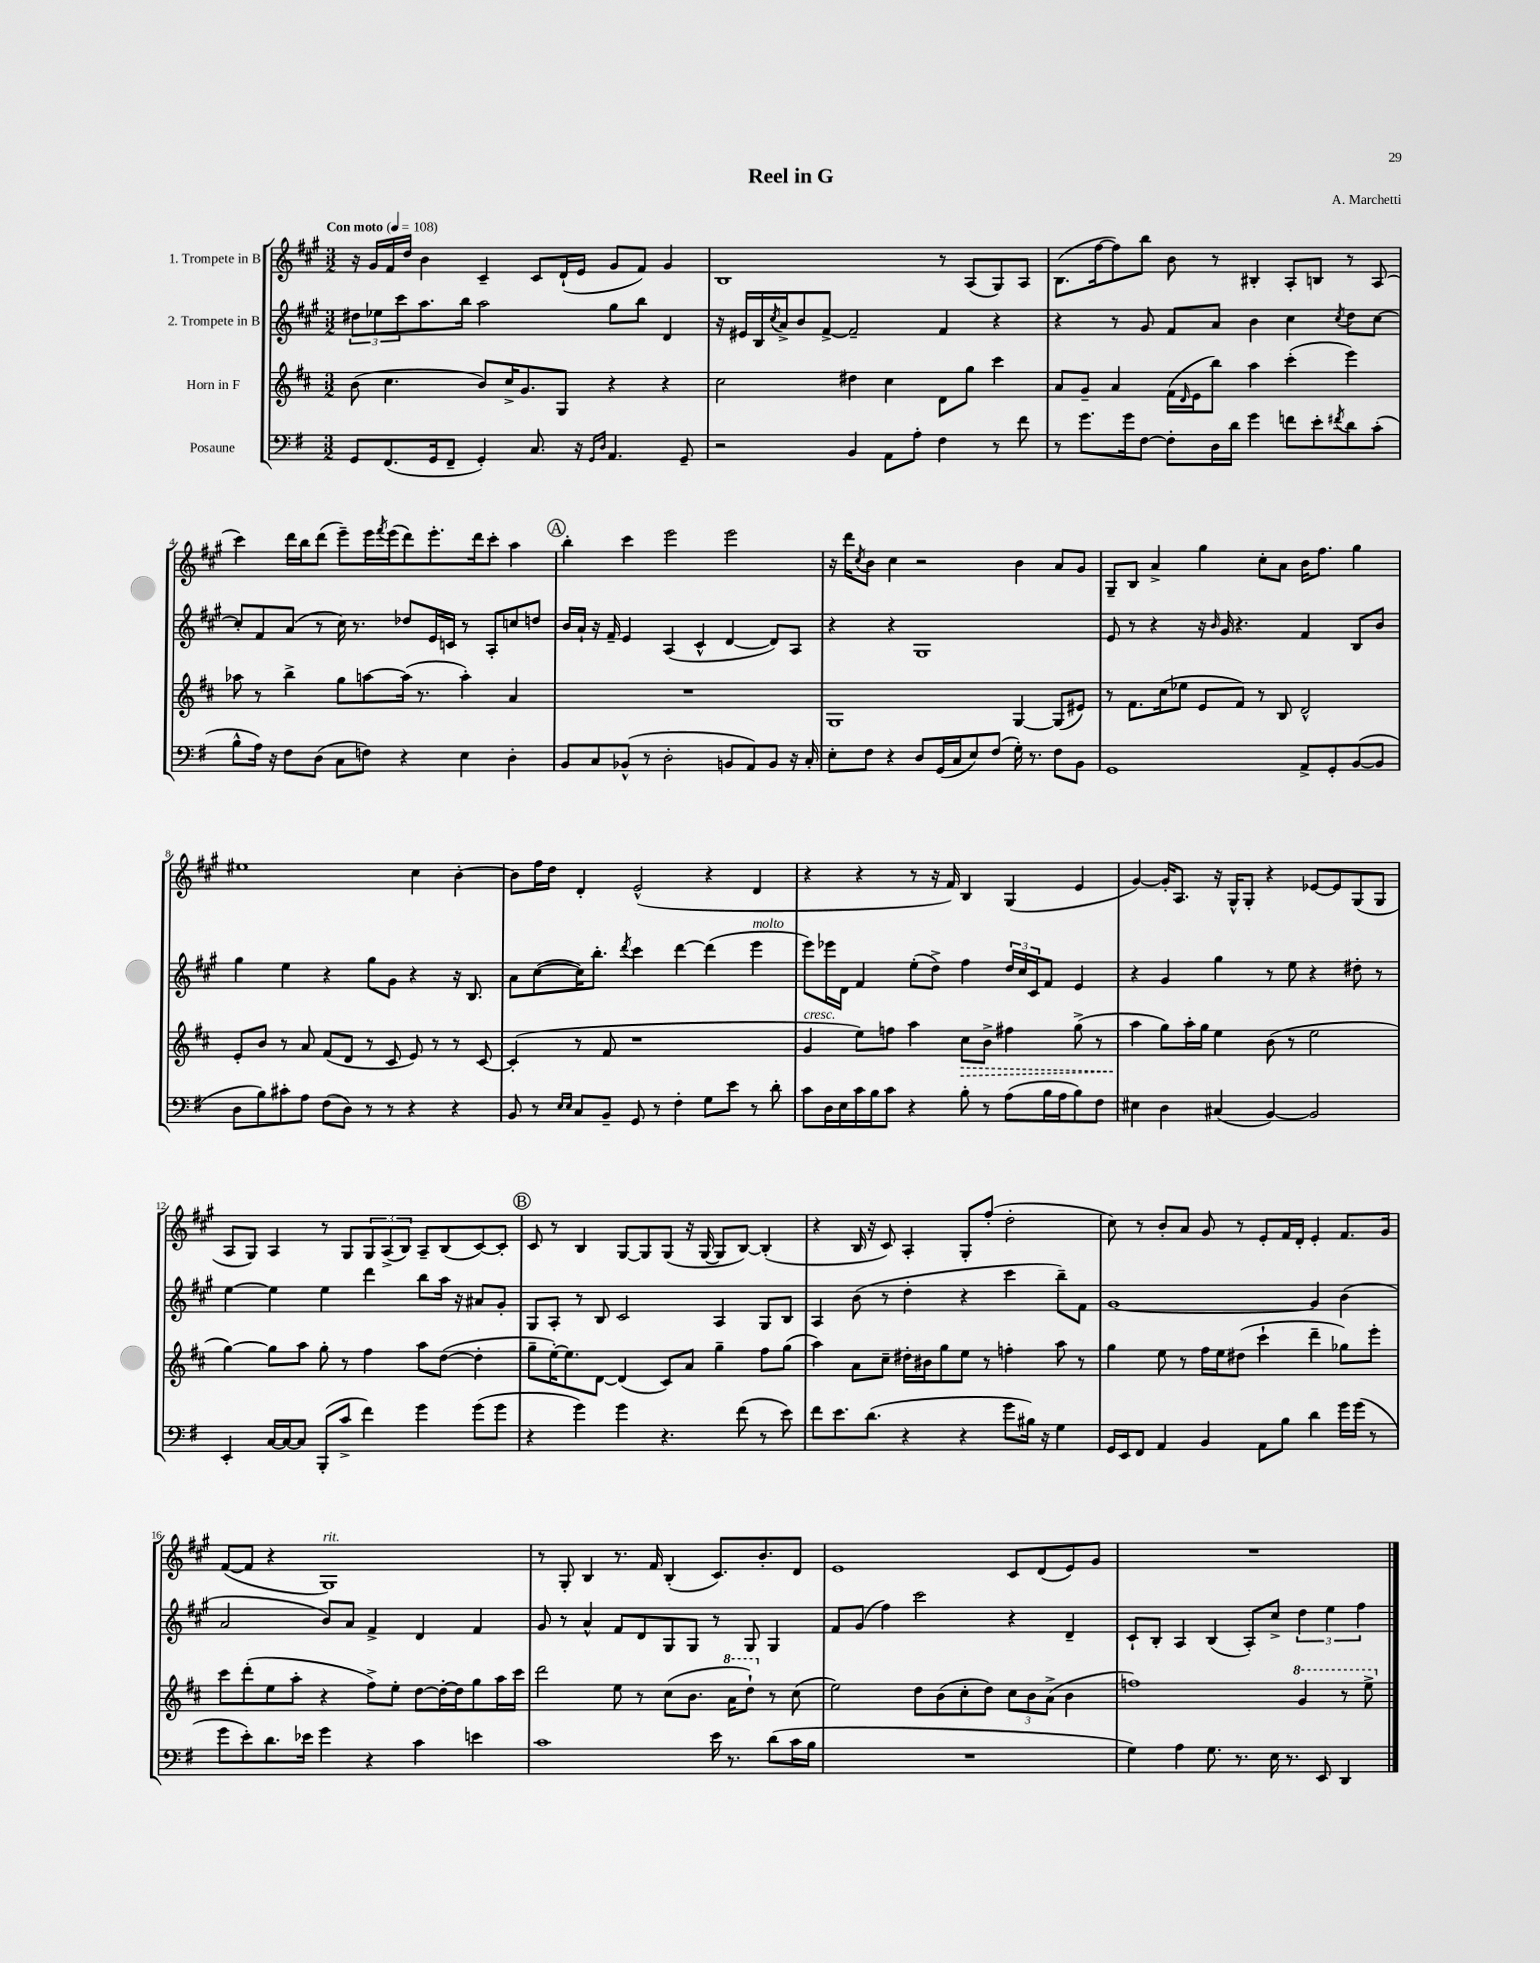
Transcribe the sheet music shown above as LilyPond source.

\header { title = "Reel in G" composer = "A. Marchetti" }
<<
\new StaffGroup <<
\new Staff = "s0" \with { instrumentName = "1. Trompete in B" } {
    \clef treble \key a \major \numericTimeSignature \time 3/2 \tempo "Con moto" 4 = 108
    r16 gis'16 fis'16 d''16 b'4 cis'4-- cis'8 d'16-!( e'16 gis'8 fis'8) gis'4 |
    b1 r8 a8( gis8) a8 |
    b8.( fis''16~ fis''8) b''8 b'8 r8 bis4-. a8-. b8 r8 a8( |
    cis'''4) d'''16 b''16 d'''8( e'''8--) e'''16 \acciaccatura { fis'''8 } e'''16( d'''8) e'''8.-. d'''16 cis'''8-. a''4 |
    \mark \markup { \circle "A" } b''4-. cis'''4 e'''2 e'''2 |
    r16 d'''16 \acciaccatura { cis''8 } b'8 cis''4 r2 b'4 a'8 gis'8 |
    gis8-- b8 a'4-> gis''4 cis''8-. a'8 b'16 fis''8. gis''4 |
    eis''1 cis''4 b'4~-. |
    b'8 fis''16 d''16 d'4-. e'2-^( r4 d'4 |
    r4 r4 r8 r16 fis'16) b4 gis4( e'4 |
    gis'4~) gis'16-. a8. r16 gis16-^ gis8-. r4 ees'8~ ees'8 gis8( gis8 |
    a8 gis8) a4 r8 gis8 \tuplet 3/2 { gis8 a8->( b8) } a8-- b8( cis'8~) cis'8-. |
    \mark \markup { \circle "B" } cis'8 r8 b4 gis8~ gis8 gis8( r16 gis16~ gis8 b8~) b4-.( |
    r4 b16 r16 cis'8) a4-. gis8-. fis''8-.( d''2-. |
    cis''8) r8 b'8-. a'8 gis'8 r8 e'8-. fis'16 d'16-. e'4-. fis'8. gis'16 |
    fis'8~( fis'8 r4 gis1^\markup { \italic "rit." }) |
    r8 gis8-. b4 r8. fis'16 b4-.( cis'8.) b'8.-. d'8 |
    e'1 cis'8 d'8( e'8) gis'8 |
    R1. \bar "|." |
}
\new Staff = "s1" \with { instrumentName = "2. Trompete in B" } {
    \clef treble \key a \major \numericTimeSignature \time 3/2
    \tuplet 3/2 { dis''8 ees''8 cis'''8 } a''8. b''16 a''2 gis''8 b''8 d'4 |
    r16 eis'16 b16 \acciaccatura { cis''8 } a'16-> b'8 fis'8~-> fis'2-- fis'4 r4 |
    r4 r8 gis'8 fis'8 a'8 b'4 cis''4 \acciaccatura { cis''8 } d''8 cis''8~ |
    cis''8-. fis'8 a'8( r8 cis''16) r8. des''8 e'16 c'16 r8 a8-. c''8 d''8 |
    \mark \markup { \circle "A" } b'16 a'16-! r16 fis'16-- e'4 a4( cis'4-^ d'4~ d'8) a8 |
    r4 r4 gis1 |
    e'8 r8 r4 r16 \grace { b'16 } gis'16 r4. fis'4 b8 b'8 |
    gis''4 e''4 r4 gis''8 gis'8 r4 r16 b8. |
    a'8 cis''8~( cis''16) b''8.-. \acciaccatura { d'''8 } cis'''4 d'''4~ d'''4( e'''4^\markup { \italic "molto" } |
    e'''8) ees'''16 d'16 fis'4 e''8-.( d''8->) fis''4 \tuplet 3/2 { d''16 cis''16 cis'16 } fis'8 e'4 |
    r4 gis'4 gis''4 r8 e''8 r4 dis''8-. r8 |
    e''4~ e''4 e''4 d'''4 b''8 a''16 r16 ais'8 gis'8-. |
    \mark \markup { \circle "B" } gis8 a8-. r8 b8 cis'2 a4 gis8 b8 |
    a4 b'8( r8 d''4-. r4 cis'''4 b''8--) fis'8 |
    gis'1~ gis'4 b'4( |
    a'2 b'8) a'8 fis'4-> d'4 fis'4 |
    gis'8 r8 a'4-^ fis'8 d'8 gis8 gis8 r8 gis8 gis4 |
    fis'8 gis'8( fis''4) cis'''2 r4 d'4-- |
    cis'8-! b8-. a4 b4( a8-.) cis''8-> \tuplet 3/2 { d''4 e''4 fis''4 } \bar "|." |
}
\new Staff = "s2" \with { instrumentName = "Horn in F" } {
    \clef treble \key d \major \numericTimeSignature \time 3/2
    b'8( cis''4. b'8) cis''16-> g'8. g8 r4 r4 |
    cis''2 dis''4 cis''4 d'8 g''8 cis'''4 |
    a'8 g'8-- a'4 fis'16( \grace { d'16 } e'16 b''8) a''4 cis'''4-.( e'''4) |
    aes''8 r8 b''4-> g''8 a''8~ a''16( r8. a''4-.) a'4 |
    \mark \markup { \circle "A" } R1. |
    g1 g4~ g8( eis'8) |
    r8 fis'8. cis''16( ees''8 e'8 fis'8) r8 b8 d'2-^ |
    e'8-. b'8 r8 a'8 fis'8( d'8 r8 cis'8 e'8) r8 r8 cis'8~ |
    cis'4-.( r8 fis'8 r1 |
    g'4^\markup { \italic "cresc." } e''8) f''8 a''4 \once \override Hairpin.style = #'dashed-line cis''8\> b'8-> fis''4 g''8->( r8 |
    a''4\! g''8) a''16-. g''16 e''4 b'8( r8 e''2 |
    g''4~) g''8 a''8 g''8-. r8 fis''4 a''8 d''8~( d''4-. |
    \mark \markup { \circle "B" } g''8-- e''16~-.) e''8. d'8~ d'4( cis'8) a'8 g''4-- fis''8 g''8( |
    a''4) a'8 cis''8-- dis''16-. bis'16 g''8 e''8 r8 f''4-. a''8 r8 |
    g''4 e''8 r8 fis''16 e''16 dis''8( cis'''4-! d'''4-- ges''8) e'''8-. |
    cis'''8 d'''8-.( e''8 a''8-. r4 fis''8->) e''8-. d''8~ d''16~-. d''16 g''8 a''16 cis'''16 |
    d'''2 e''8 r8 cis''8( b'8. \ottava #1 a''16 d'''8-!) \ottava #0 r8 cis''8( |
    e''2) d''8 b'8( cis''8-. d''8) \tuplet 3/2 { cis''8 b'8 a'8->( } b'4 |
    f''1) \ottava #1 g''4 r8 e'''8-> \ottava #0 \bar "|." |
}
\new Staff = "s3" \with { instrumentName = "Posaune" } {
    \clef bass \key g \major \numericTimeSignature \time 3/2
    g,8 fis,8.( g,16 fis,8-- g,4-.) c8. r16 \grace { g,16 d16 } a,4. g,8-- |
    r2 b,4 a,8 a8-. fis4 r8 fis'8 |
    r8 g'8. g'16 fis8~ fis8-. d16 d'16 g'4 f'8 e'8-. \acciaccatura { fis'8 } d'8 c'8-.( |
    b8-^ a16) r16 fis8 d8( c8 f8) r4 e4 d4-. |
    \mark \markup { \circle "A" } b,8 c8 bes,8-^( r8 d2-. b,8 a,8) b,8 r16 c16-. |
    e8-. fis8 r4 d8 g,16( c16 e8) fis8( g16-.) r8. fis8 b,8 |
    g,1 a,8-> g,8-. b,8~( b,8 |
    d8 b8) cis'8-. a8 fis8( d8) r8 r8 r4 r4 |
    b,8 r8 \grace { e16 e16 } c8 b,8-- g,8 r8 fis4-. g8 e'8 r8 d'8-. |
    c'8 d16 e16 c'16 b16 c'8 r4 b8-. r8 a8( b16 a16 b8) fis8 |
    eis4 d4 cis4( b,4~) b,2 |
    e,4-. c16~ c16~ c8 b,,8-.( c'8-> fis'4) g'4 g'8( g'8 |
    \mark \markup { \circle "B" } r4 g'4) g'4 r4. fis'8( r8 e'8) |
    fis'8 e'8. d'8.( r4 r4 g'8 bis16) r16 g4 |
    g,16 e,16 fis,8 a,4 b,4 a,8 b8 d'4 g'16 g'16( r8 |
    g'8 e'8-.) d'8. ees'16 g'4 r4 c'4 e'4 |
    c'1 e'16 r8. d'8( c'16 b16 |
    R1. |
    g4) a4 g8. r8. e16 r8. e,8 d,4 \bar "|." |
}
>>
>>
